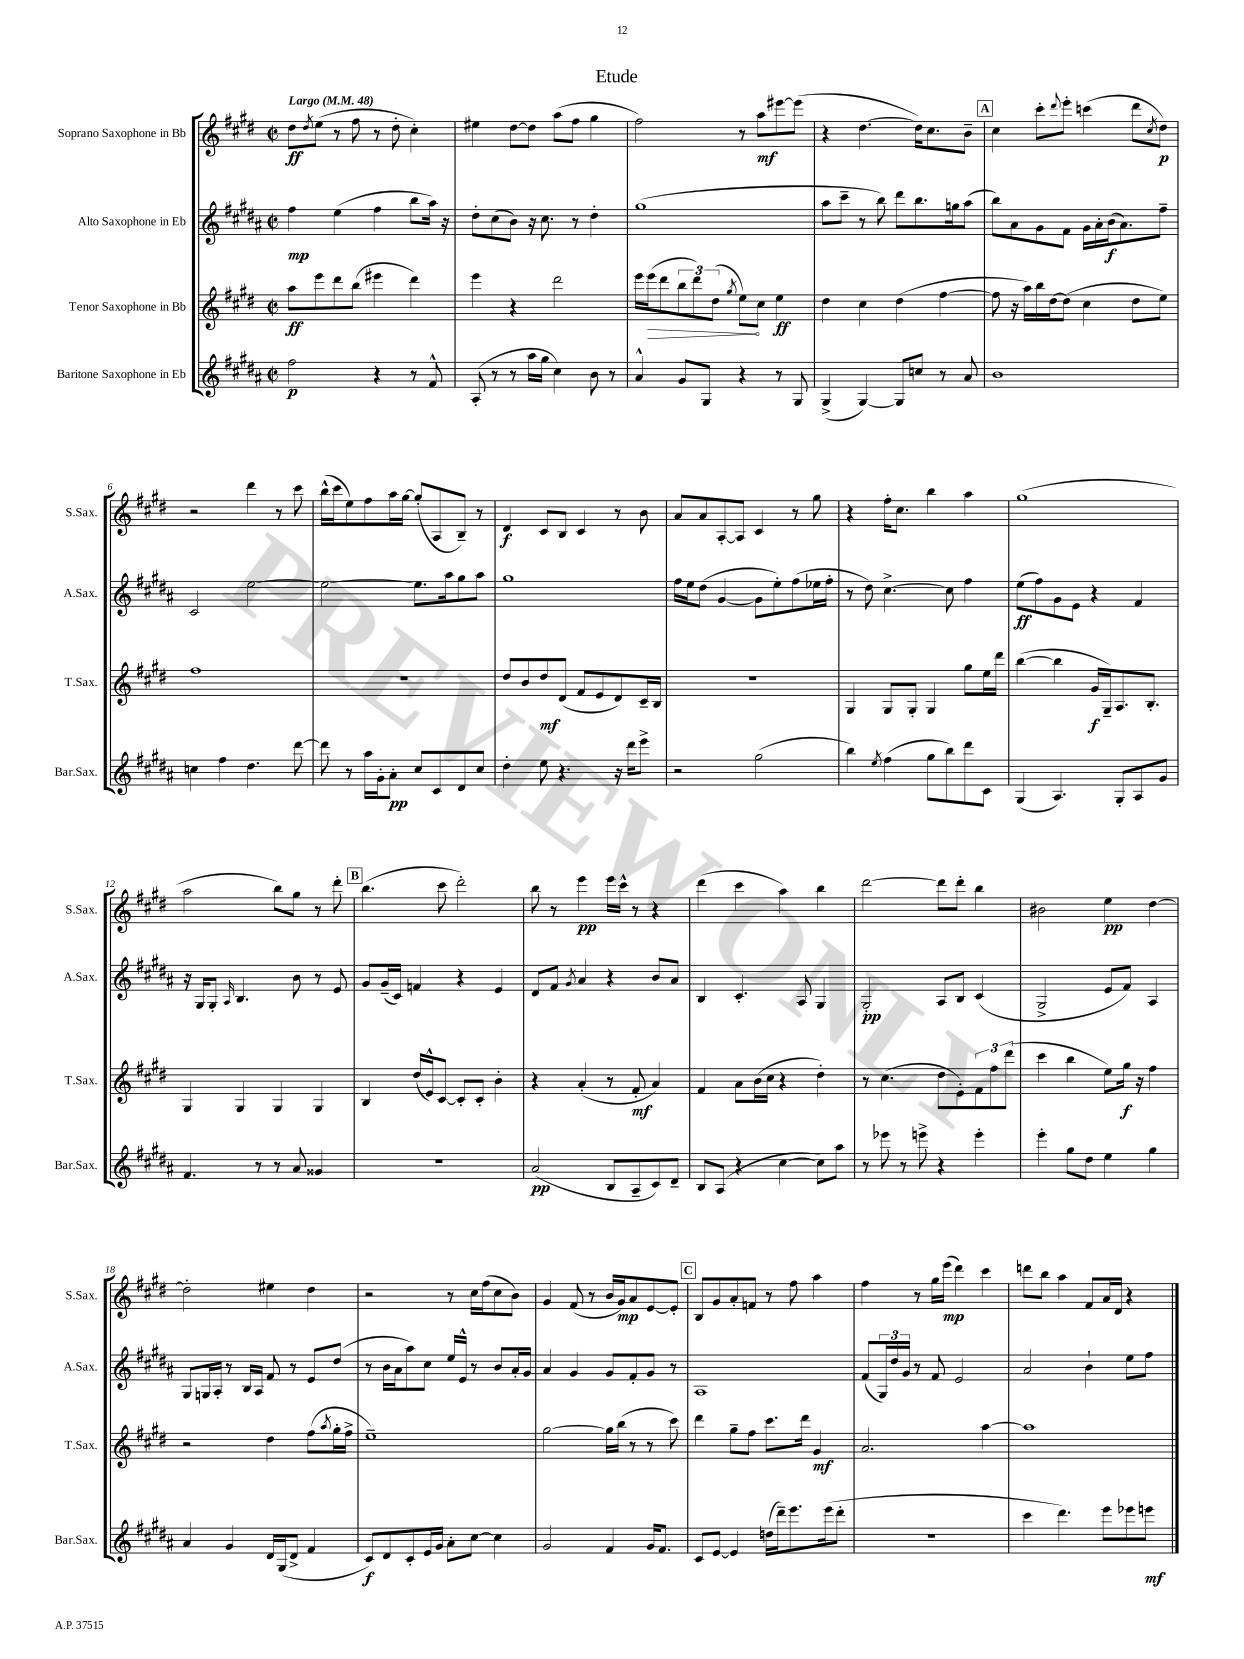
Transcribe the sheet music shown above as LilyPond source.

\header { title = "Etude" }
<<
\new StaffGroup <<
\new Staff = "s0" \with { instrumentName = "Soprano Saxophone in Bb" shortInstrumentName = "S.Sax." } {
    \clef treble \key e \major \defaultTimeSignature \time 2/2 \tempo "Largo" 4 = 48
    dis''8\ff \acciaccatura { dis''8 } e''8( r8 fis''8 r8 dis''8-. cis''4-.) |
    eis''4 dis''8~ dis''8 a''8( fis''8 gis''4 |
    fis''2) r8 a''8\mf eis'''8~ eis'''8( |
    r4 dis''4.~ dis''16) cis''8. b'8-- |
    \mark \markup { \box "A" } cis''4 cis'''8-. \appoggiatura { dis'''8 } e'''8-. c'''4( dis'''8 \acciaccatura { cis''8 } dis''8\p) |
    r2 dis'''4 r8 cis'''8 |
    b''16-^( cis'''16 e''8) fis''8 a''16 gis''16~ gis''8-.( a8 b8--) r8 |
    dis'4\f cis'8 b8 cis'4 r8 b'8 |
    a'8 a'8 a8~-. a8 cis'4 r8 gis''8 |
    r4 fis''16-. cis''8. b''4 a''4 |
    gis''1( |
    a''2 b''8) gis''8 r8 dis'''8-. |
    \mark \markup { \box "B" } b''4.( cis'''8 dis'''2-.) |
    b''8 r8 e'''4\pp e'''16 cis'''16-^ r8 r4 |
    dis'''4( cis'''4 a''4) b''4 |
    dis'''2~ dis'''8 dis'''8-. b''4 |
    bis'2 e''4\pp dis''4~ |
    dis''2-. eis''4 dis''4 |
    r2 r8 cis''16 fis''16( cis''8 b'8) |
    gis'4 fis'8( r8 b'16 gis'16\mp) a'8 e'8~ e'8-. |
    \mark \markup { \box "C" } b8 gis'8 a'8-. f'8 r8 fis''8 a''4 |
    fis''4 r8 gis''16 e'''16\mp( dis'''4) cis'''4 |
    d'''8 b''8 a''4 fis'8 a'16 dis'16 r4 \bar "|." |
}
\new Staff = "s1" \with { instrumentName = "Alto Saxophone in Eb" shortInstrumentName = "A.Sax." } {
    \clef treble \key b \major \defaultTimeSignature \time 2/2
    fis''4\mp e''4( fis''4 b''8 ais''16) r16 |
    dis''8-. cis''8( b'8) r16 cis''8. r8 dis''4-. |
    gis''1( |
    ais''8 cis'''8-- r8 b''8) dis'''8 b''8. g''16 ais''8( |
    \mark \markup { \box "A" } b''8) ais'8 gis'8 fis'8 gis'16 ais'16-. b'16\f( ais'8.) fis''8-- |
    cis'2 e''2~ |
    e''2~ e''8. ais''16 gis''8 ais''8 |
    gis''1 |
    fis''16 e''16 dis''8( gis'4~ gis'8 e''8-.) fis''8( ees''16 fis''16-. |
    r8 dis''8) cis''4.~-> cis''8 fis''4 |
    e''8\ff( fis''8) gis'8 e'8 r4 fis'4 |
    r16 gis16 gis8-. \grace { ais16 } b4. b'8 r8 e'8 |
    \mark \markup { \box "B" } gis'8 gis'16--( cis'16) f'4 r4 e'4 |
    dis'8 fis'8 \acciaccatura { gis'8 } ais'4 r4 b'8 ais'8 |
    b4 cis'4.-. ais8 gis4 |
    gis2-.\pp ais8 b8 cis'4( |
    gis2-> e'8 fis'8) ais4 |
    gis8 g16 ais16-. r8 b16 ais16 fis'8 r8 e'8 dis''8( |
    r8 b'16 ais'16 ais''8) cis''8 e''16 e'16-^ r8 b'8 ais'16-. gis'16 |
    ais'4 gis'4 gis'8 fis'8-. gis'8 r8 |
    \mark \markup { \box "C" } ais1 |
    fis'8( \tuplet 3/2 { gis16) dis''16 gis'16 } r8 fis'8 e'2 |
    ais'2 b'4-! e''8 fis''8 \bar "|." |
}
\new Staff = "s2" \with { instrumentName = "Tenor Saxophone in Bb" shortInstrumentName = "T.Sax." } {
    \clef treble \key e \major \defaultTimeSignature \time 2/2
    a''8\ff e'''8 dis'''8 b''8( eis'''4 dis'''4) |
    e'''4 r4 dis'''2 |
    e'''16 \once \override Hairpin.circled-tip = ##t e'''16\>( dis'''8 \tuplet 3/2 { b''8 dis'''8) dis''8( } \acciaccatura { gis''8 } e''8\!) cis''8 e''4\ff |
    dis''4 cis''4 dis''4( fis''4~ |
    \mark \markup { \box "A" } fis''8 r16 a''16) b''16 dis''16~ dis''8( cis''4 dis''8 e''8) |
    fis''1 |
    R1 |
    dis''8 b'8 dis''8\mf dis'8( fis'8 e'8 dis'8) cis'16-- b16 |
    R1 |
    gis4 gis8 gis8-. gis4 gis''8 e''16 dis'''16 |
    b''4~( b''4 gis'16\f gis16--) a8. b8.-. |
    gis4 gis4 gis4 gis4 |
    \mark \markup { \box "B" } b4 dis''16( e'16-^) cis'8~ cis'8-. cis'8-. b'4-. |
    r4 a'4-.( r8 fis'8-.\mf a'4) |
    fis'4 a'8 b'16( cis''16 r4 dis''4-.) |
    r8 cis''4.( dis''8 e'8-.) \tuplet 3/2 { fis'8 fis''8 dis'''8( } |
    cis'''4 b''4 e''8) gis''16\f r16 fis''4 |
    r2 dis''4 fis''8( \acciaccatura { a''8 } gis''16-. fis''16-> |
    e''1--) |
    gis''2~ gis''16 b''16( r8 r8 cis'''8) |
    \mark \markup { \box "C" } dis'''4 gis''8-- fis''8 cis'''8. dis'''16 gis'4\mf |
    a'2. a''4~ |
    a''1 \bar "|." |
}
\new Staff = "s3" \with { instrumentName = "Baritone Saxophone in Eb" shortInstrumentName = "Bar.Sax." } {
    \clef treble \key b \major \defaultTimeSignature \time 2/2
    fis''2\p r4 r8 fis'8-^ |
    ais8-.( r8 r8 ais''16 gis''16 cis''4) b'8 r8 |
    ais'4-^ gis'8 gis8 r4 r8 gis8 |
    gis4->( gis4~) gis8 c''8 r8 ais'8 |
    \mark \markup { \box "A" } b'1 |
    c''4 fis''4 dis''4. dis'''8~ |
    dis'''8 r8 ais''16 gis'16-. ais'8-.\pp cis''8 cis'8 dis'8 cis''8 |
    dis''4-. e''8 r4. r16 dis'''16 e'''8-> |
    r2 gis''2( |
    b''4) \acciaccatura { e''8 } fis''4( gis''8 b''8) dis'''8 cis'8 |
    gis4( ais4.) gis8-. ais8 gis'8 |
    fis'4. r8 r8 ais'8 gisis'4 |
    \mark \markup { \box "B" } R1 |
    ais'2\pp( b8 ais8-- cis'8) dis'8-- |
    b8 ais8( r4 cis''4~ cis''8) ais''8 |
    r8 ees'''8 r8 e'''8-> r4 e'''4-. |
    e'''4-. gis''8 dis''8 e''4 gis''4 |
    ais'4 gis'4 dis'16 gis16( dis'8-> fis'4 |
    cis'8\f) dis'8 cis'8-. e'16 gis'16 ais'8-. cis''8~ cis''4 |
    gis'2 fis'4 gis'16 fis'8. |
    \mark \markup { \box "C" } cis'8 e'8~ e'4 d''16( dis'''16--) e'''8. e'''16( dis'''8-. |
    r1 |
    cis'''4 dis'''4.) e'''8 ees'''8 e'''8\mf \bar "|." |
}
>>
>>
